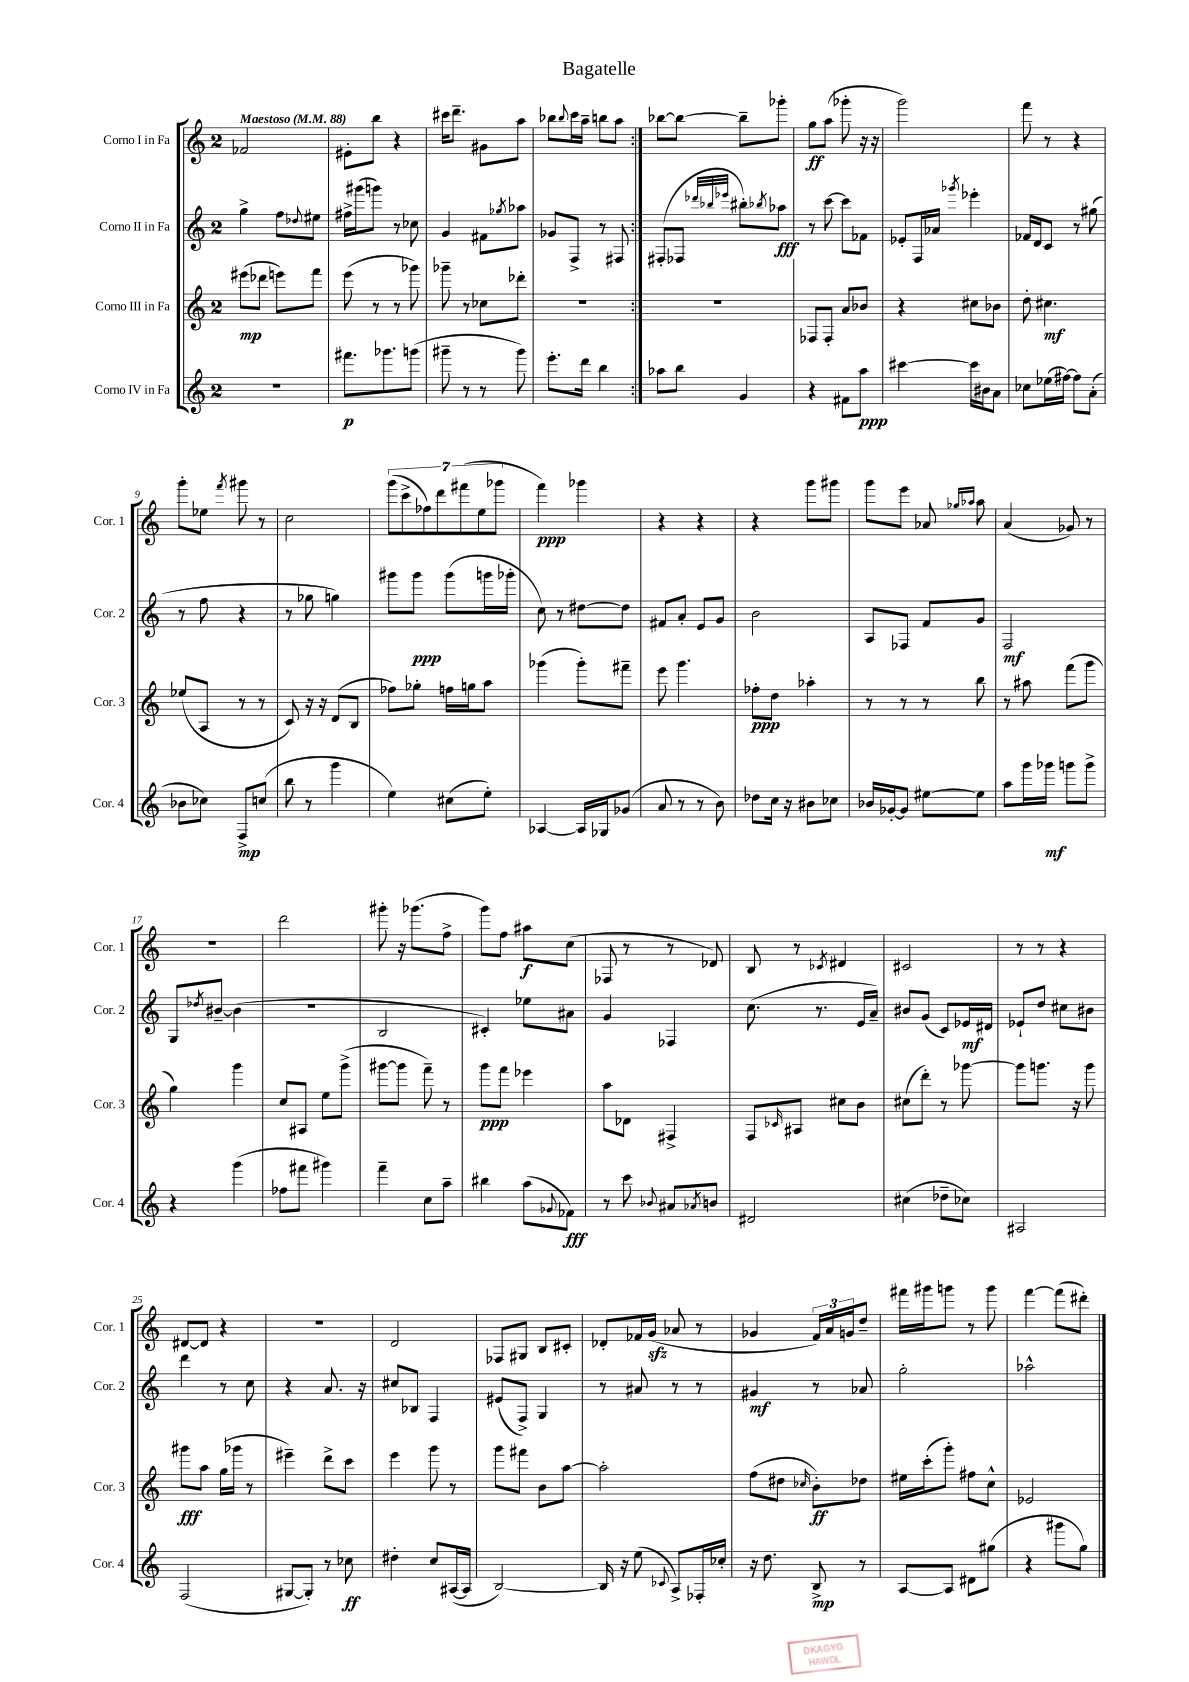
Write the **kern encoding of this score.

**kern	**kern	**kern	**kern
*staff4	*staff3	*staff2	*staff1
*clefG2	*clefG2	*clefG2	*clefG2
*k[]	*k[]	*k[]	*k[]
*M2/4	*M2/4	*M2/4	*M2/4
*MM88	*MM88	*MM88	*MM88
2r	(8eee#	4gg^	2f-
.	8ddd-	.	.
.	8eee)	8ff	.
.	.	8qqdd-	.
.	8fff	8ee#	.
=	=	=	=
8.fff#	(8eee	16ff#^	8e#'
.	.	(16ggg#	.
.	8r	8ggg)	8bb
8.ggg-	.	.	.
.	8r	8r	4r
(8ggg	8ggg-)	8cc-	.
=	=	=	=
8ggg#~	8ggg-~	4g	16ccc#
.	.	.	8.ddd~
8r	8r	.	.
8r	8cc-	8f#	8g#
.	.	8qgg-	.
8ggg#)	8ddd-'	8aa-	8aa
=	=	=	=
8.eee'	2r	8g-	8bb-
.	.	.	8qqbb-
.	.	8F^	16ccc
16ddd	.	.	16aa~
4bb	.	8r	8bb
.	.	8F#	8aa
=:|!	=:|!	=:|!	=:|!
8aa-	2r	(8F#'	[8bb-
8bb	.	8F-	8bb-_
.	.	32qqddd-	.
.	.	32qqbb-	.
.	.	32qqeee-	.
4g	.	8bb#')	8bb-~]
.	.	8qbb-	.
.	.	8aa-	8ggg-'
=	=	=	=
4r	8F-	8r	8gg
.	8F-'	[8ccc	(8aa
8f#	8a	8ccc]	8ggg-'
8aa	8b-	8f-	16r
.	.	.	16r
=	=	=	=
[4ccc#	4r	8e-'	2ggg)
.	.	16F	.
.	.	16a-	.
.	.	8qggg-	.
16ccc#]	8cc#	4eee-'	.
16b#	.	.	.
8a	8b-	.	.
=	=	=	=
8cc-	8dd'	16f-	8fff
.	.	16d	.
(16ee-	4.cc#	8c	8r
[16ff#)	.	.	.
8ff#]	.	8r	4r
(8a'	.	(8gg#	.
=	=	=	=
8b-	(8ee-	8r	8ggg'
8cc-)	8A	8ff	8ee-
.	.	.	8qfff
8F^	8r	4r	8ggg#
(8cc	8r	.	8r
=	=	=	=
8bb	8c)	8r	2cc
8r	16r	8gg-	.
.	16r	.	.
4ggg	(8d	4gg)	.
.	8B	.	.
=	=	=	=
4ee)	8ff-)	8ggg#	(14ggg
.	.	.	14ccc^
.	8gg-'	8ggg#	.
.	.	.	14ff-)
.	.	.	14ddd
(8cc#	16ff	(8ggg#	.
.	.	.	(14fff#
.	16gg	.	.
.	.	.	14ee
8ee')	8aa	16ggg	.
.	.	.	14ggg-
.	.	16ggg-'	.
=	=	=	=
[4A-	(4ggg-	8cc)	4fff)
.	.	8r	.
16A-]	8ggg-')	[8dd#	4ggg-
16G-	.	.	.
(8g-	8fff#~	8dd#]	.
=	=	=	=
8a	8eee	8f#	4r
8r	4.ggg	8a'	.
8r	.	8e	4r
8b)	.	8g	.
=	=	=	=
8dd-	8ff-'	2b	4r
16cc	8dd	.	.
16r	.	.	.
8b#	4aa-'	.	8ggg
8cc-	.	.	8ggg#
=	=	=	=
16b-	8r	8A	8ggg
[16g-'	.	.	.
8g-]	8r	8F-	8eee
[8ee#	8r	8f	8a-
.	.	.	16qqgg-
.	.	.	16qqaa-
8ee#]	8bb	8g	8aa-
=	=	=	=
8aa	8r	2F	(4a
16ggg	8aa#	.	.
16ggg-	.	.	.
8ggg	(8fff	.	8g-)
8ggg^	8ggg	.	8r
=	=	=	=
4r	4gg)	8G	2r
.	.	8qdd-	.
.	.	[8b#~	.
(4ggg	4ggg	(4b#]	.
=	=	=	=
8ff-	8cc	2r	2ddd
8fff#	8A#	.	.
4ggg#)	8ee	.	.
.	(8ggg^	.	.
=	=	=	=
4fff~	[8ggg#	2B	8ggg#'
.	8ggg#]	.	16r
.	.	.	(8.ggg-
8cc	8fff~)	.	.
8aa~	8r	.	8ff^
=	=	=	=
4bb#	8ggg	4c#')	8ggg)
.	8fff	.	8ff
(8aa	4eee-	8ee-	8aa#
8qqg-	.	.	.
8f-)	.	8a#	(8cc
=	=	=	=
8r	8aa	4g	8F-
8ccc	8d-	.	8r
8qqb-	.	.	.
8a#	4F#^	4F-	8r
8qa-	.	.	.
8b	.	.	8d-)
=	=	=	=
2d#	8F	(8.cc	8B
.	16qqc-	.	.
.	8A#	.	8r
.	.	8.r	.
.	.	.	8qc-
.	8cc#	.	4d#
.	8b	16e	.
.	.	16a~)	.
=	=	=	=
(4cc#	(8cc#	8b#	2c#
.	8ddd')	(8g	.
8dd-~	8r	8c)	.
8cc-)	[8ggg-	16e-	.
.	.	16d#	.
=	=	=	=
2A#	8ggg-]	8e-`	8r
.	8.ggg	8dd	8r
.	.	8cc#	4r
.	16r	.	.
.	8ggg	8b#	.
=	=	=	=
(2F	8ggg#	4ddd	[8d#
.	8aa	.	8d#]
.	(16gg	8r	4r
.	16ggg-	.	.
.	8r	8cc	.
=	=	=	=
[8G#	4eee#~)	4r	2r
8G#'])	.	.	.
8r	8ddd^	8.a	.
8cc-	8ccc	.	.
.	.	16r	.
=	=	=	=
4dd#'	4eee	8cc#	2d
.	.	8B-	.
8cc	8ggg	4F	.
([16A#	8r	.	.
16A#]	.	.	.
=	=	=	=
[2B)	8ggg	(8e#	8F-
.	8fff#	8F^)	8G#
.	8b	4G	8B
.	[8aa	.	8c#'
=	=	=	=
16B]	2aa']	8r	8d-'
16r	.	.	.
(8ee	.	8a#	16f-
.	.	.	(16g
8qqc-	.	.	.
8A^)	.	8r	8a-
16F-'	.	8r	8r
16cc-'	.	.	.
=	=	=	=
16r	(8ff	4g#	4g-
8.dd	.	.	.
.	8dd#	.	.
.	16qqcc-	.	.
8B^	8b')	8r	24f)
.	.	.	24a
.	.	.	24g
8r	8dd-	8a-	8dd~
=	=	=	=
[8A	16ee#	2gg'	16fff#
.	(16ccc'	.	16ggg#
8A]	8ggg')	.	8ggg
8d#	8ff#	.	8r
(8gg#	8cc^^	.	8ggg
=	=	=	=
4r	2e-	2aa-^^	[4fff
8ggg#	.	.	(8fff]
8gg)	.	.	8ddd#')
==	==	==	==
*-	*-	*-	*-
